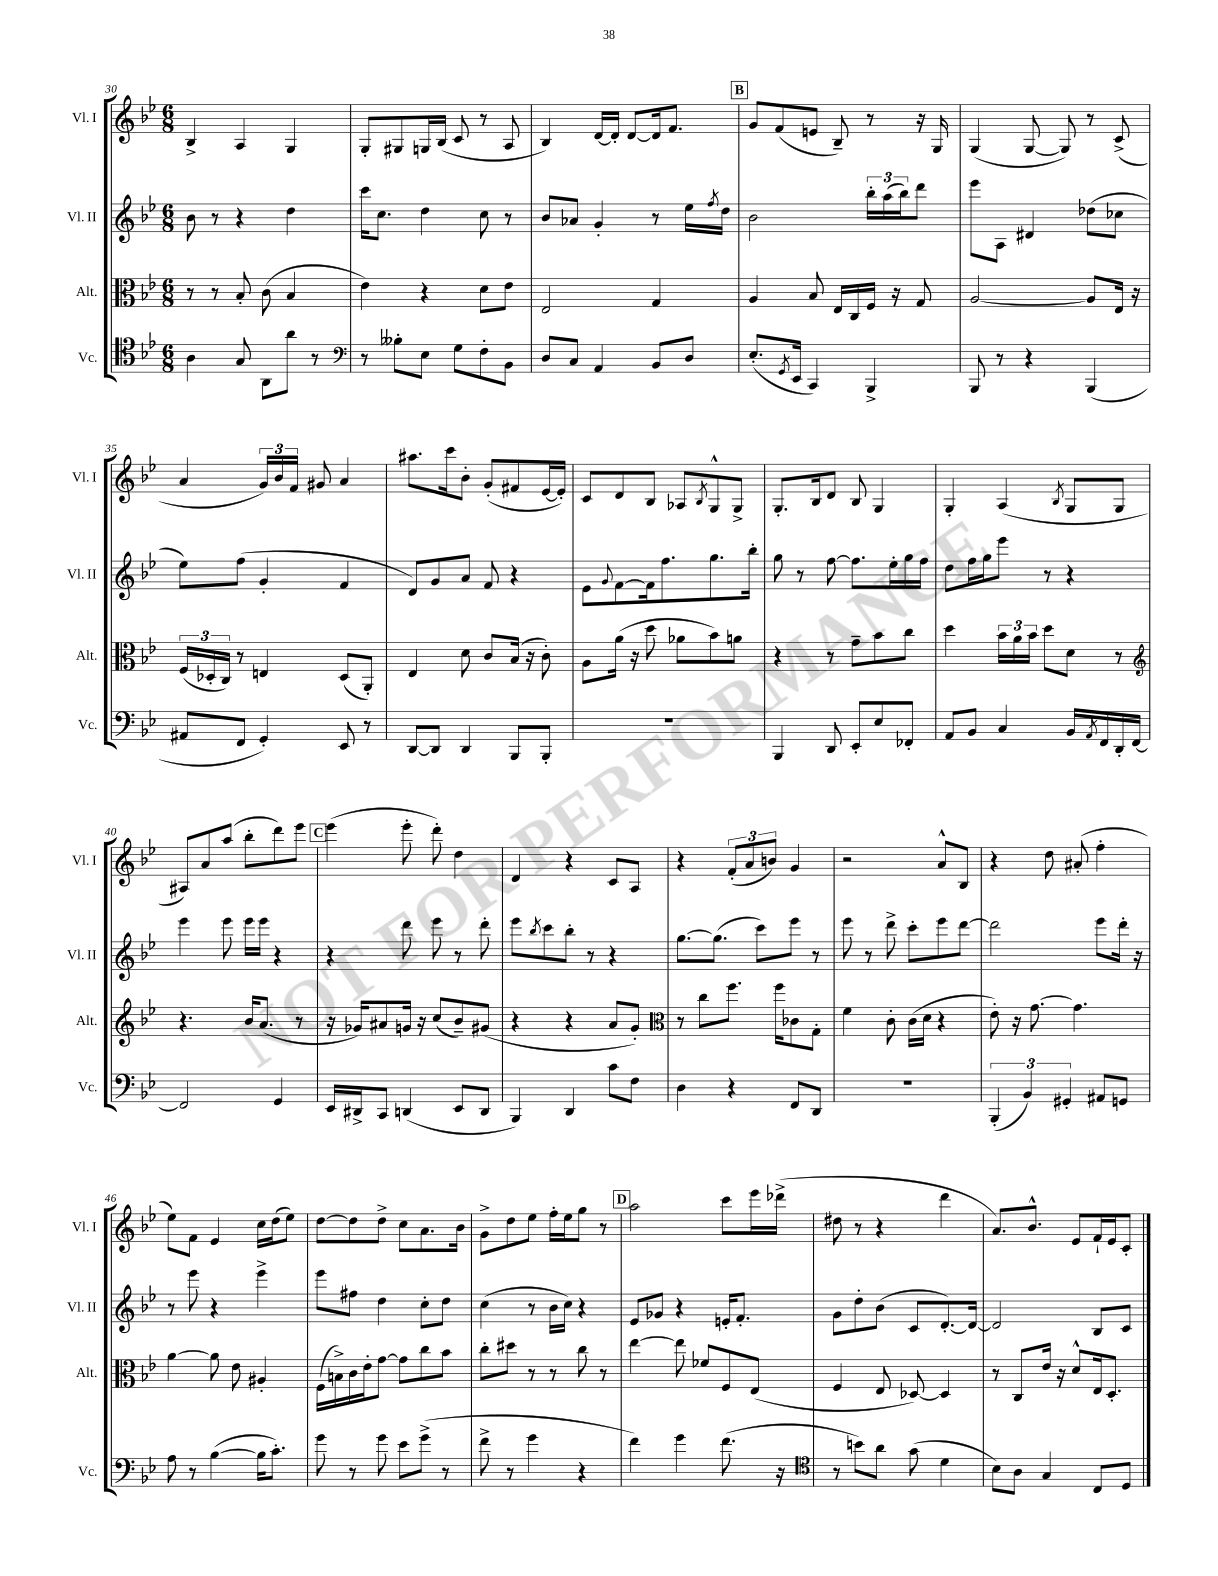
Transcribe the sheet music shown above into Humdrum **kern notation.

**kern	**kern	**kern	**kern
*staff4	*staff3	*staff2	*staff1
*clefC4	*clefC3	*clefG2	*clefG2
*k[b-e-]	*k[b-e-]	*k[b-e-]	*k[b-e-]
*M6/8	*M6/8	*M6/8	*M6/8
4A	8r	8b-	4B-^
.	8r	8r	.
8G	8B-'	4r	4A
8AA	(8c	.	.
8a	4B-	4dd	4G
8r	.	.	.
=	=	=	=
*clefF4	*	*	*
8r	4e-)	16ccc	8G'
.	.	8.cc	.
8B--'	.	.	8G#
8E-	4r	4dd	16G
.	.	.	(16B-
8G	.	.	8c
8F'	8d	8cc	8r
8BB-	8e-	8r	8A
=	=	=	=
8D	2E-	8b-	4B-)
8C	.	8a-	.
4AA	.	4g'	[16d
.	.	.	16d']
.	.	.	[8d
8BB-	4G	8r	16d]
.	.	.	8.f
8D	.	16ee-	.
.	.	8qff	.
.	.	16dd	.
=	=	=	=
(8.E-'	4A	2b-	8g
.	.	.	(8f
8qGG	.	.	.
16EE-	.	.	.
4CC)	8B-	.	8e
.	16E-	.	8B-~)
.	16C	.	.
4BBB-^	16F	24bb-'	8r
.	.	(24aa	.
.	16r	.	.
.	.	24bb-)	.
.	8G	8ddd	16r
.	.	.	16G
=	=	=	=
8BBB-	[2A	8eee-	(4G
8r	.	8A	.
4r	.	4d#	[8G
.	.	.	8G])
(4BBB-	8A]	(8dd-	8r
.	16E-	8cc-	(8c^
.	16r	.	.
=	=	=	=
8AA#	(24F	8ee-)	4a
.	24D-'	.	.
.	24C)	.	.
8FF	8r	(8ff	.
4GG')	4E	4g'	24g)
.	.	.	24b-
.	.	.	24f
.	.	.	8g#
8EE-	(8D-	4f	4a
8r	8AA')	.	.
=	=	=	=
[8DD	4E-	8d)	8.aa#
8DD]	.	8g	.
.	.	.	16ccc
4DD	8d	8a	8b-'
.	8c	8f	(8g'
8BBB-	(16B-	4r	8f#
.	16r	.	.
8BBB-'	8c')	.	[16e-
.	.	.	16e-'])
=	=	=	=
2.r	8A	8e-	8c
.	.	8qqg	.
.	(16a	[8f	8d
.	16r	.	.
.	8dd	16f]	8B-
.	.	8.ff	.
.	8a-	.	8A-
.	.	.	8qB-
.	8b-)	8.gg	8G^^
.	8a	.	8G^
.	.	16bb-'	.
=	=	=	=
4BBB-	4r	8gg	8.G'
.	.	8r	.
.	.	.	16B-
8DD	8r	[8ff	8d
8EE-'	8g~	8.ff]	8B-
8E-	8b-	.	4G
.	.	16ee-'	.
8FF-'	8cc	16gg	.
.	.	16ff	.
=	=	=	=
8AA	4dd	8dd	4G'
8BB-	.	16ff	.
.	.	16gg	.
4C	24b-	8eee-	(4A
.	24a	.	.
.	24b-	.	.
.	8dd	8r	.
.	.	.	8qB-
16BB-	8d	4r	8G
8qAA	.	.	.
16FF	.	.	.
16DD'	8r	.	8G
[16FF	.	.	.
=	=	=	=
*	*clefG2	*	*
2FF]	4.r	4eee-	8A#)
.	.	.	8a
.	.	8eee-	(8aa
.	16b-	16eee-	8bb-'
.	(8.a	16eee-	.
4GG	.	4r	8ddd)
.	8r	.	8eee-
=	=	=	=
16EE-	16r	4r	(4eee-
16DD#^	16g-)	.	.
8CC	8a#	.	.
(4DD	16g	8ddd	8eee-'
.	16r	.	.
.	(8cc	8eee-	8ddd')
8EE-	8b-~)	8r	4dd
8DD	(8g#	8ddd'	.
=	=	=	=
4BBB-)	4r	8eee-	4d
.	.	8qbb-	.
.	.	8ccc	.
4DD	4r	8bb-'	4r
.	.	8r	.
8c	8a	4r	8c
8F	8g')	.	8A
=	=	=	=
*	*clefC3	*	*
4D	8r	[8.gg	4r
.	8cc	.	.
.	.	(8.gg]	.
4r	8.ff	.	(12f'
.	.	.	12a
.	.	8ccc)	.
.	.	.	12b)
.	16ff	.	.
8FF	8c-	8eee-	4g
8DD	8G'	8r	.
=	=	=	=
2.r	4f	8eee-	2r
.	.	8r	.
.	8c'	8ddd^	.
.	(16c	8ccc'	.
.	16d	.	.
.	4r	8eee-	8a^^
.	.	[8ddd	8B-
=	=	=	=
(6BBB-'	8e-')	2ddd]	4r
.	16r	.	.
6BB-)	.	.	.
.	[8.g	.	.
.	.	.	8dd
6GG#'	.	.	.
.	4.g]	.	(8a#'
8AA#	.	8eee-	4ff'
8GG	.	16ddd'	.
.	.	16r	.
=	=	=	=
8A	[4a	8r	8ee-)
8r	.	8eee-	8f
([4B-	8a]	4r	4e-
.	8e-	.	.
16B-]	4A#'	4eee-^	16cc
8.c')	.	.	(16dd
.	.	.	8ee-)
=	=	=	=
8g	(16F	8eee-	[8dd
.	16B^)	.	.
8r	16c	8ff#	8dd]
.	16e-'	.	.
8g	[8g	4dd	8dd^
8e-	8g]	.	8cc
(8g^	8cc	8cc'	8.a
8r	8b-	8dd	.
.	.	.	16b-
=	=	=	=
8f^	8cc'	(4cc	8g^
8r	8dd#	.	8dd
4g	8r	8r	8ee-
.	8r	16b-	16ff'
.	.	16cc)	16ee-
4r	8cc	4r	8gg
.	8r	.	8r
=	=	=	=
4f)	[4ee-	8e-	2aa
.	.	8g-	.
4g	8ee-]	4r	.
.	8f-	.	.
(8.f	8F	16e'	8ccc
.	.	8.f'	.
.	(8E-	.	16eee-
16r	.	.	(16ddd-^
=	=	=	=
*clefC4	*	*	*
8r	4F	8g	8dd#
8b)	.	8dd'	8r
8a	8E-	(8b-	4r
(8g	[8D-)	8c	.
4d	4D-]	[8.d')	4ddd
.	.	16d_	.
=	=	=	=
8B-)	8r	2d]	8.a)
8A	8C	.	.
.	.	.	8.b-^^
4G	16e-	.	.
.	16r	.	.
.	8d^^	.	8e-
8C	16E-	8B-	16f`
.	8.D'	.	16e-
8D	.	8c	8c'
==	==	==	==
*-	*-	*-	*-
